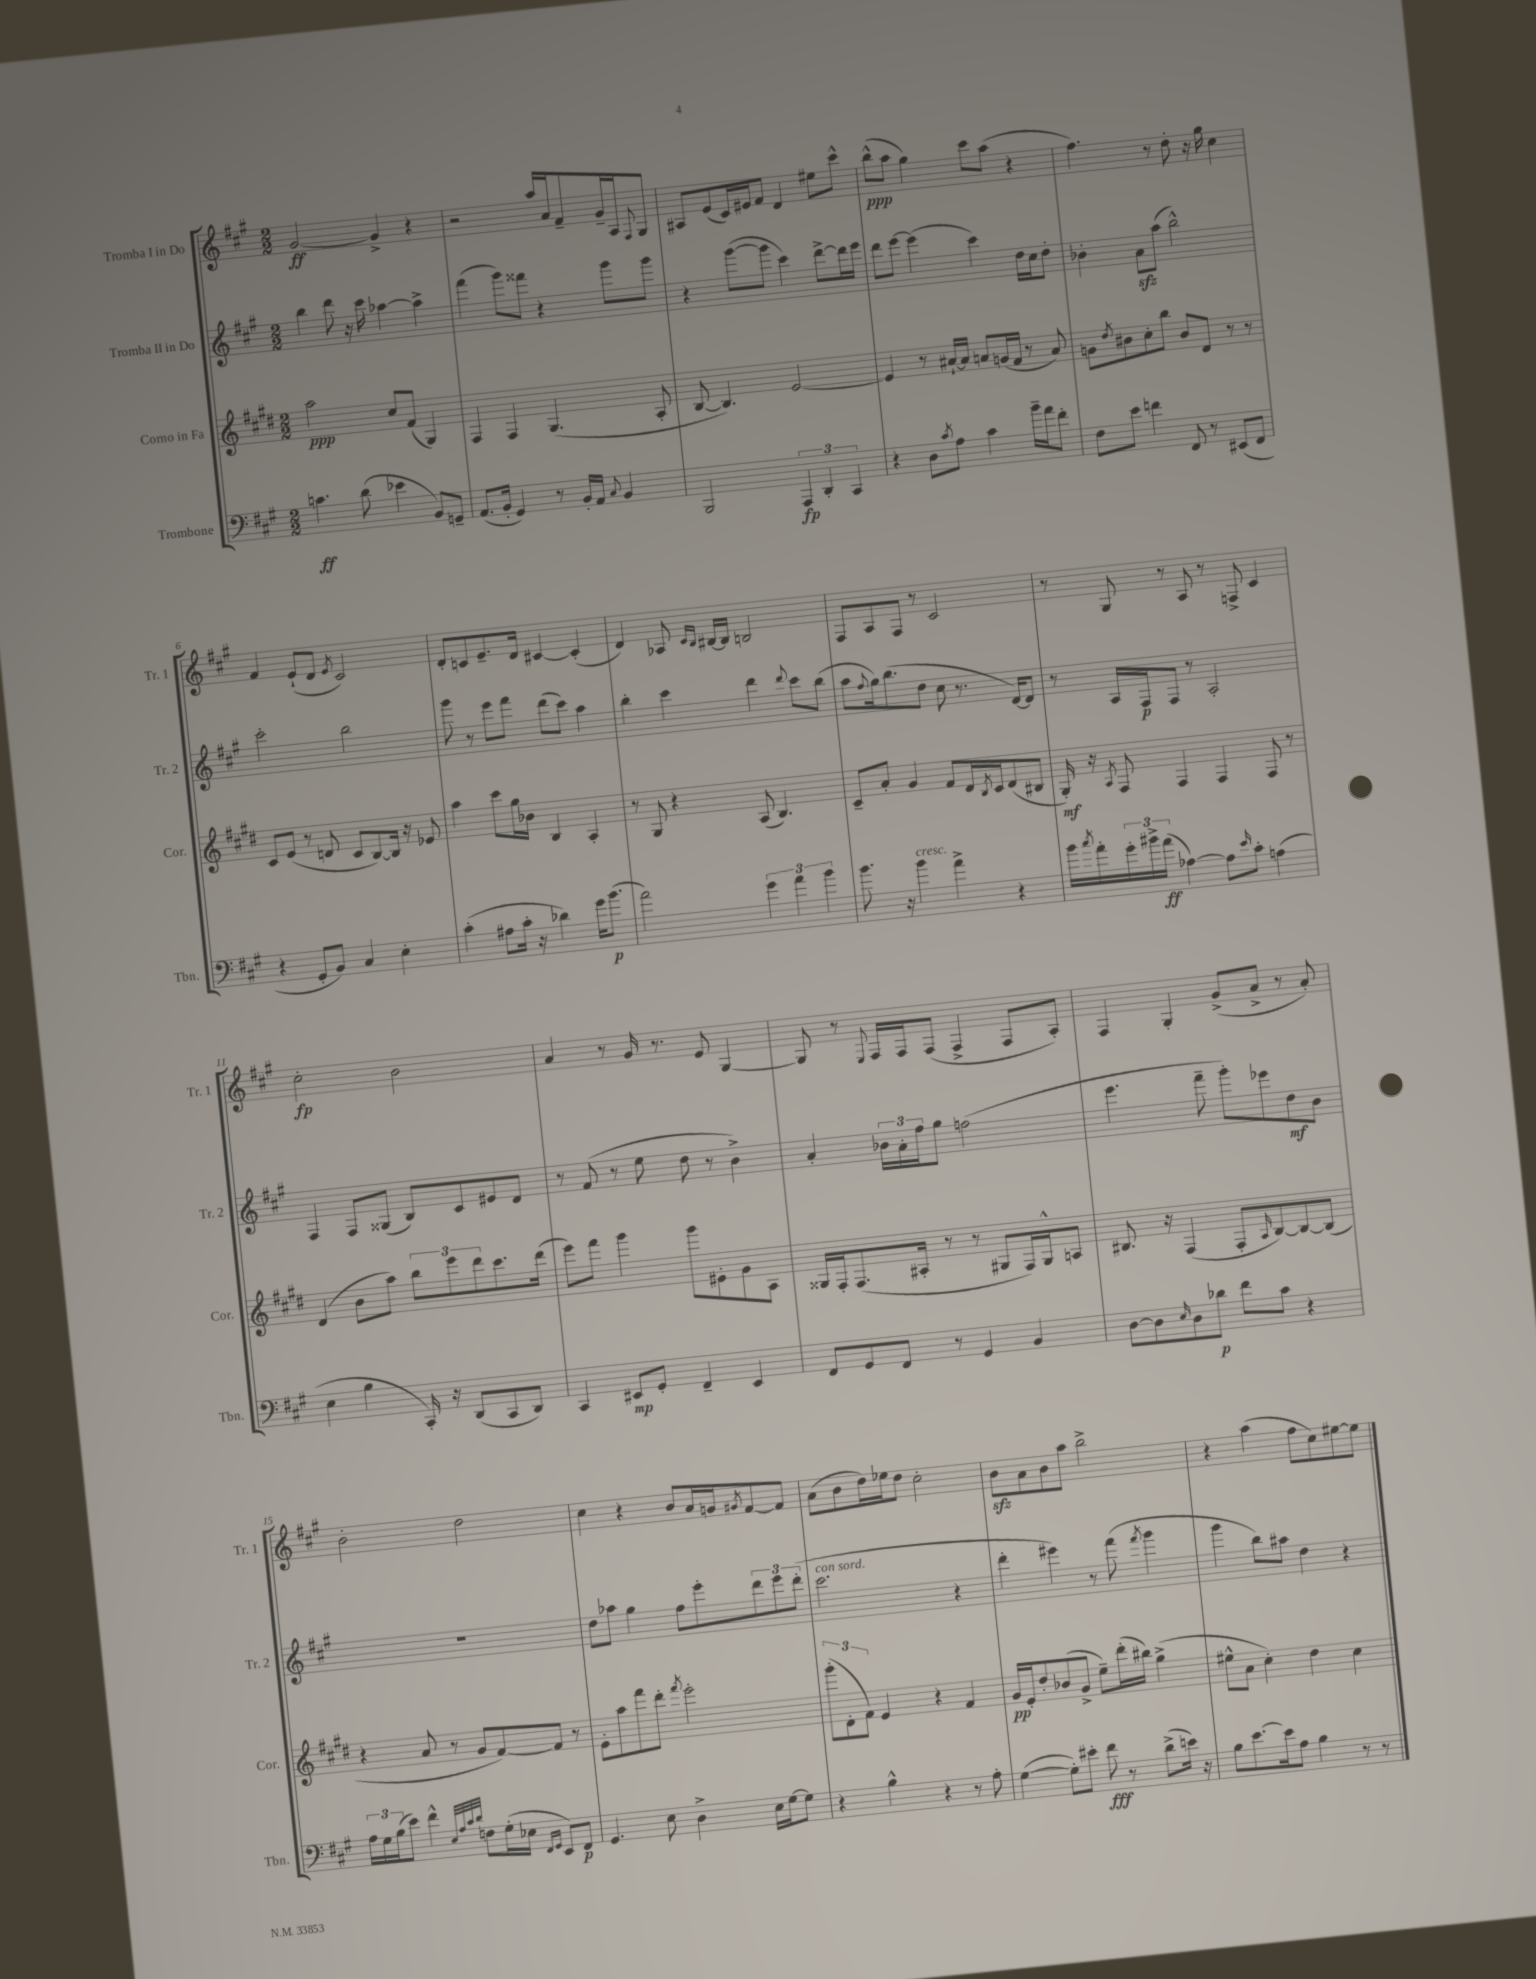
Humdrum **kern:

**kern	**dynam	**kern	**dynam	**kern	**dynam	**kern	**dynam
*part4	*part4	*part3	*part3	*part2	*part2	*part1	*part1
*staff4	*staff4	*staff3	*staff3	*staff2	*staff2	*staff1	*staff1
*I"Trombone	*	*I"Corno in Fa	*	*I"Tromba II in Do	*	*I"Tromba I in Do	*
*I'Tbn.	*	*I'Cor.	*	*I'Tr. 2	*	*I'Tr. 1	*
*clefF4	*	*clefG2	*	*clefG2	*	*clefG2	*
*k[f#c#g#]	*	*k[f#c#g#d#]	*	*k[f#c#g#]	*	*k[f#c#g#]	*
*M2/2	*	*M2/2	*	*M2/2	*	*M2/2	*
=1	=1	=1	=1	=1	=1	=1	=1
4.cn\	ff	2aa\	ppp	4bb\	.	[2g#/	ff
.	.	.	.	8ddd\	.	.	.
(8d\	.	.	.	16r	.	.	.
.	.	.	.	16ccc#\	.	.	.
4e-X\	.	8cc#/L	.	[4aa-X\	.	4g#^/]	.
.	.	(8f#/J	.	.	.	.	.
8BB/L)	.	4G#/)	.	4aa-^\]	.	4r	.
8GGn~/J	.	.	.	.	.	.	.
=2	=2	=2	=2	=2	=2	=2	=2
(8.AA/L	.	4F#/	.	(4fff#\	.	2r	.
16BB'/Jk	.	.	.	.	.	.	.
4GG#/)	.	4F#/	.	8ggg#\L)	.	.	.
.	.	.	.	8fff##X\J	.	.	.
8r	.	(4.G#/	.	4r	.	16aa/LL	.
.	.	.	.	.	.	16a/J	.
16BB'/LL	.	.	.	.	.	8f#~/	.
16AA/JJ	.	.	.	.	.	.	.
8qqC#/	.	.	.	.	.	.	.
4BB/	.	.	.	8ggg#\L	.	16g#~/L	.
.	.	.	.	.	.	16A/J	.
.	.	.	.	.	.	8qqF#/	.
.	.	8A'/	.	8ggg#\J	.	8G#/J	.
=3	=3	=3	=3	=3	=3	=3	=3
2BBB/	.	[8B/	.	4r	.	8A#X/L	.
.	.	4.B/])	.	.	.	(8e/	.
.	.	.	.	([8ggg#\L	.	16c#/L)	.
.	.	.	.	.	.	16e#X/J	.
.	.	.	.	8ggg#\J]	.	8f#/J	.
6AAA/	fp	[2e/	.	4ccc#\)	.	4d/	.
6DD'/	.	.	.	.	.	.	.
.	.	.	.	[8ddd^\L	.	8ee#X\L	.
6CC#/	.	.	.	.	.	.	.
.	.	.	.	16ddd\L]	.	8ccc#^^\J	.
.	.	.	.	16eee\JJ	.	.	.
=4	=4	=4	=4	=4	=4	=4	=4
4r	.	4e/]	.	8ddd\L	.	(8bb^^\L	ppp
.	.	.	.	[8eee\J	.	8aa\J	.
8D\L	.	8r	.	(4eee\]	.	4gg#\)	.
8qc#/	.	.	.	.	.	.	.
8A\J	.	[16a#X`/LL	.	.	.	.	.
.	.	16a#/JJ]	.	.	.	.	.
4c#\	.	8an/L	.	4ccc#\)	.	8ccc#\L	.
.	.	(16gn/L	.	.	.	(8aa\J	.
.	.	16f#/JJ	.	.	.	.	.
16b~\LL	.	8r	.	16dd\LL	.	4r	.
16a\J	.	.	.	16cc#\J	.	.	.
8f#'\J	.	8a/)	.	8dd'\J	.	.	.
=5	=5	=5	=5	=5	=5	=5	=5
8F#\L	.	8gn\L	.	4b-X'\	.	4.ff#\)	.
.	.	8qdd#/	.	.	.	.	.
8e\J	.	8b#X\	.	.	.	.	.
4fn\	.	8cc#'\	.	8azz\L	.	.	.
.	.	8bb\J	.	(8aa\J	.	8r	.
8FF#/	.	8b#/L	.	2bb^^\)	.	8dd'\	.
8r	.	8d#/J	.	.	.	16r	.
.	.	.	.	.	.	16gg#\	.
(8EE#X/L	.	8r	.	.	.	4cc#\	.
8FF#/J	.	8r	.	.	.	.	.
!!LO:LB:g=z
=6	=6	=6	=6	=6	=6	=6	=6
4r	.	8c#/L	.	2ccc#'\	.	4f#/	.
.	.	(8e/J	.	.	.	.	.
8GG#'/L	.	8r	.	.	.	(8e`/L	.
8BB/J)	.	8dn/	.	.	.	8d/J	.
.	.	.	.	.	.	8qe/	.
4C#/	.	8c#/L	.	2bb\	.	2c#/)	.
.	.	[8B/)	.	.	.	.	.
4E'\	.	16B/Jk]	.	.	.	.	.
.	.	16r	.	.	.	.	.
.	.	8e-X/	.	.	.	.	.
=7	=7	=7	=7	=7	=7	=7	=7
(4c#'\	.	4aa\	.	8ggg#\	.	8d'/L	.
.	.	.	.	8r	.	8cn/	.
8A#X\L	.	8ccc#\L	.	8eee\L	.	8.e~/	.
16c#'\Jk	.	16gg#\L	.	8fff#\J	.	.	.
16r	.	16b-X\JJ	.	.	.	16d/Jk	.
4d-X\)	.	4B/	.	(8ddd\L	.	[4c#X/	.
.	.	.	.	8ccc#\J)	.	.	.
16g#\KL	.	4A'/	.	4aa\	.	(4c#'/]	.
(8.b\J	p	.	.	.	.	.	.
=8	=8	=8	=8	=8	=8	=8	=8
2a\)	.	8r	.	4bb'\	.	4d/)	.
.	.	8G#/	.	.	.	.	.
.	.	4r	.	4ccc#\	.	8A-X/	.
.	.	.	.	.	.	16qqc#/LL	.
.	.	.	.	.	.	16qqB/JJ	.
.	.	.	.	.	.	[16B#X/LL	.
.	.	.	.	.	.	16B#/JJ]	.
6g#\	.	(8A/	.	4ddd\	.	2Bn/	.
.	.	4.B/)	.	.	.	.	.
6a\	.	.	.	.	.	.	.
.	.	.	.	8qqddd/	.	.	.
.	.	.	.	8ccc#\L	.	.	.
6b\	.	.	.	.	.	.	.
.	.	.	.	(8bb\J	.	.	.
=9	=9	=9	=9	=9	=9	=9	=9
8.b\	.	8c#~/L	.	8aa\L	.	8F#/L	.
.	.	.	.	8qqff#/	.	.	.
.	.	8a'/J	.	16gg#\k)	.	8A/	.
16r	.	.	.	(8.bb\	.	.	.
!LO:TX:a:i:t=cresc.	!	!	!	!	!	!	!
4b\	.	4g#/	.	.	.	8F#/J	.
.	.	.	.	8dd\J	.	8r	.
4a^\	.	8f#/L	.	8cc#\	.	2c#/	.
.	.	16d#/L	.	8.r	.	.	.
.	.	8qB/	.	.	.	.	.
.	.	16c#/J	.	.	.	.	.
4r	.	(8d#/	.	.	.	.	.
.	.	.	.	[16d/KL)	.	.	.
.	.	8B#X/J	.	8d/J]	.	.	.
=10	=10	=10	=10	=10	=10	=10	=10
16b\LL	.	16G#'/)	mf	8r	.	8r	.
8qcc#/	.	.	.	.	.	.	.
16a'\	.	16r	.	.	.	.	.
.	.	8qA/	.	.	.	.	.
24g#'\	.	8F#/	.	16A/LL	.	8G#/	.
24b#X^\	.	.	.	.	.	.	.
.	.	.	.	16F#/J	p	.	.
(24a\JJ	ff	.	.	.	.	.	.
[4A-X\)	.	4F#/	.	8F#/J	.	8r	.
.	.	.	.	8r	.	8A/	.
8A-\L]	.	4F#/	.	2A'/	.	8r	.
16qqe/	.	.	.	.	.	.	.
8c#'\J	.	.	.	.	.	8Fn^/	.
(4An\	.	8F#/	.	.	.	4c#/	.
.	.	8r	.	.	.	.	.
!!LO:LB:g=z
=11	=11	=11	=11	=11	=11	=11	=11
4E\	.	(4d#/	.	4F#/	.	2cc#'\	fp
4B\	.	8b\L	.	8F#/L	.	.	.
.	.	8aa\J)	.	(8G##X/J	.	.	.
16CC#'/)	.	12bb\L	.	8B/L)	.	2b\	.
16r	.	.	.	.	.	.	.
.	.	12eee\	.	.	.	.	.
(8DD/L	.	.	.	8c#/	.	.	.
.	.	12ddd#\	.	.	.	.	.
8CC#/	.	8.ccc#\	.	8e#X/	.	.	.
8DD/J)	.	.	.	8d/J	.	.	.
.	.	(16ddd#\Jk	.	.	.	.	.
=12	=12	=12	=12	=12	=12	=12	=12
4CC#/	.	8eee\L)	.	8r	.	4a/	.
.	.	8fff#\J	.	(8f#/	.	.	.
8EE#X/L	mp	4ggg#\	.	8r	.	8r	.
8GG#'/J	.	.	.	8ee\	.	16g#/	.
.	.	.	.	.	.	8.r	.
4FF#~/	.	8ggg#\L	.	8dd\	.	.	.
.	.	8e#X'\	.	8r	.	8e/	.
4EE#/	.	8g#\	.	4b^\)	.	[4G#/	.
.	.	8A\J	.	.	.	.	.
=13	=13	=13	=13	=13	=13	=13	=13
8FF#/L	.	16G##X/LL	.	4a'/	.	8G#/]	.
.	.	16F#'/J	.	.	.	.	.
8GG#/	.	(8.F#/	.	.	.	8r	.
.	.	.	.	.	.	8qqE/	.
8FF#/J	.	.	.	24b-X\LL	.	16F#/LL	.
.	.	.	.	24a'\	.	.	.
.	.	16A#X'/Jk	.	.	.	16F#/J	.
.	.	.	.	24ff#\J	.	.	.
8r	.	8r	.	8gg#\J	.	(8F#/J	.
4GG#/	.	8r	.	(2ffn\	.	4F#^/	.
.	.	8G#X/L	.	.	.	.	.
4BB/	.	16F#/L)	.	.	.	8F#/L	.
.	.	16G#^^/J	.	.	.	.	.
.	.	8An/J	.	.	.	8A'/J)	.
=14	=14	=14	=14	=14	=14	=14	=14
[8D\L	.	8.B#X/	.	4.eee\	.	4F#/	.
8D\]	.	.	.	.	.	.	.
.	.	16r	.	.	.	.	.
16qqE/	.	.	.	.	.	.	.
8D\	.	(4F#/	.	.	.	4G#'/	.
8d-X\J	p	.	.	8fff#~\	.	.	.
8f#\L	.	8F#'/L	.	8ggg#'\L)	.	(8g#^/L	.
.	.	16qqA/	.	.	.	.	.
8c#\J	.	[8B#/)	.	8eee-X\	.	8a^/J	.
4r	.	8B#/_	.	8dd\	mf	8r	.
.	.	(8B#/J]	.	8b\J	.	8a'/)	.
!!LO:LB:g=z
=15	=15	=15	=15	=15	=15	=15	=15
24A\LL	.	4r	.	1r	.	2b'\	.
24G#\	.	.	.	.	.	.	.
(24B\J	.	.	.	.	.	.	.
8e\J)	.	.	.	.	.	.	.
4f#^^\	.	8a/	.	.	.	.	.
.	.	8r	.	.	.	.	.
32qqE/LLL	.	.	.	.	.	.	.
32qqA/	.	.	.	.	.	.	.
32qqc#/	.	.	.	.	.	.	.
32qqd/JJJ	.	.	.	.	.	.	.
8Fn\L	.	8g#/L	.	.	.	2dd\	.
(16G#'\L	.	[8f#/)	.	.	.	.	.
16E-X\JJ	.	.	.	.	.	.	.
16qqFF#/LL	.	.	.	.	.	.	.
16qqGG#/JJ	.	.	.	.	.	.	.
8EE/L)	.	8f#/J]	.	.	.	.	.
8FF#/J	p	8r	.	.	.	.	.
=16	=16	=16	=16	=16	=16	=16	=16
4.GG#/	.	8e'\L	.	8dd\L	.	4cc#\	.
.	.	8aa\	.	8aa-X\J	.	.	.
.	.	8fff#\	.	4gg#\	.	4r	.
8E\	.	8ddd#'\J	.	.	.	.	.
.	.	8qfff#/	.	.	.	.	.
4D^\	.	2eee'\	.	8ff#\L	.	8b/L	.
.	.	.	.	8eee'\	.	16a/L	.
.	.	.	.	.	.	16gn/J	.
.	.	.	.	.	.	8qg#X/	.
16E\LL	.	.	.	12ddd\	.	[8f#/	.
[16G#\J	.	.	.	.	.	.	.
.	.	.	.	12eee\	.	.	.
8G#\J]	.	.	.	.	.	8f#/J]	.
.	.	.	.	(12ddd'\J	.	.	.
=17	=17	=17	=17	=17	=17	=17	=17
!	!	!	!	!LO:TX:a:i:t=con sord.	!	!	!
4r	.	(12ggg#'\L	.	2.ccc#\	.	(8a\L	.
.	.	12d#'\	.	.	.	.	.
.	.	.	.	.	.	8b\	.
.	.	12f#\J)	.	.	.	.	.
4B^^\	.	4e/	.	.	.	16dd\L)	.
.	.	.	.	.	.	16ee-X\J	.
.	.	.	.	.	.	8dd\J	.
4r	.	4r	.	.	.	2cc#'\	.
8r	.	4f#/	.	4r	.	.	.
8A'\	.	.	.	.	.	.	.
=18	=18	=18	=18	=18	=18	=18	=18
([4G#\	.	16g#/LL	pp	4ddd'\	.	8bzz\L	.
.	.	16e'/J	.	.	.	.	.
.	.	8dd#'/	.	.	.	8a\	.
8G#'\L])	.	(8b-X/	.	4eee#X\)	.	8b\	.
8e#X'\J	.	8g#^/J	.	.	.	8aa\J	.
8f#\	fff	8ee~\L)	.	8r	.	2bb^\	.
8r	.	(16ddd#'\L	.	(8fff#\	.	.	.
.	.	16bb#X\JJ)	.	.	.	.	.
.	.	.	.	8qfff#/	.	.	.
(8d^\L	.	(4gg#^\	.	4ggg#\	.	.	.
16en\Jk)	.	.	.	.	.	.	.
16r	.	.	.	.	.	.	.
=19	=19	=19	=19	=19	=19	=19	=19
8B\L	.	8ee#X^^\L	.	4ggg#\	.	4r	.
[8.e\	.	8a\J	.	.	.	.	.
.	.	4cc#'\)	.	8bb\L)	.	(4aa\	.
16e\k]	.	.	.	.	.	.	.
8A\J	.	.	.	8aa#X\J	.	.	.
4B\	.	4dd#\	.	4dd\	.	8ff#\L	.
.	.	.	.	.	.	8cc#\)	.
8r	.	4cc#\	.	4r	.	[8ee#X\	.
8r	.	.	.	.	.	8ee#\J]	.
==	==	==	==	==	==	==	==
*-	*-	*-	*-	*-	*-	*-	*-
